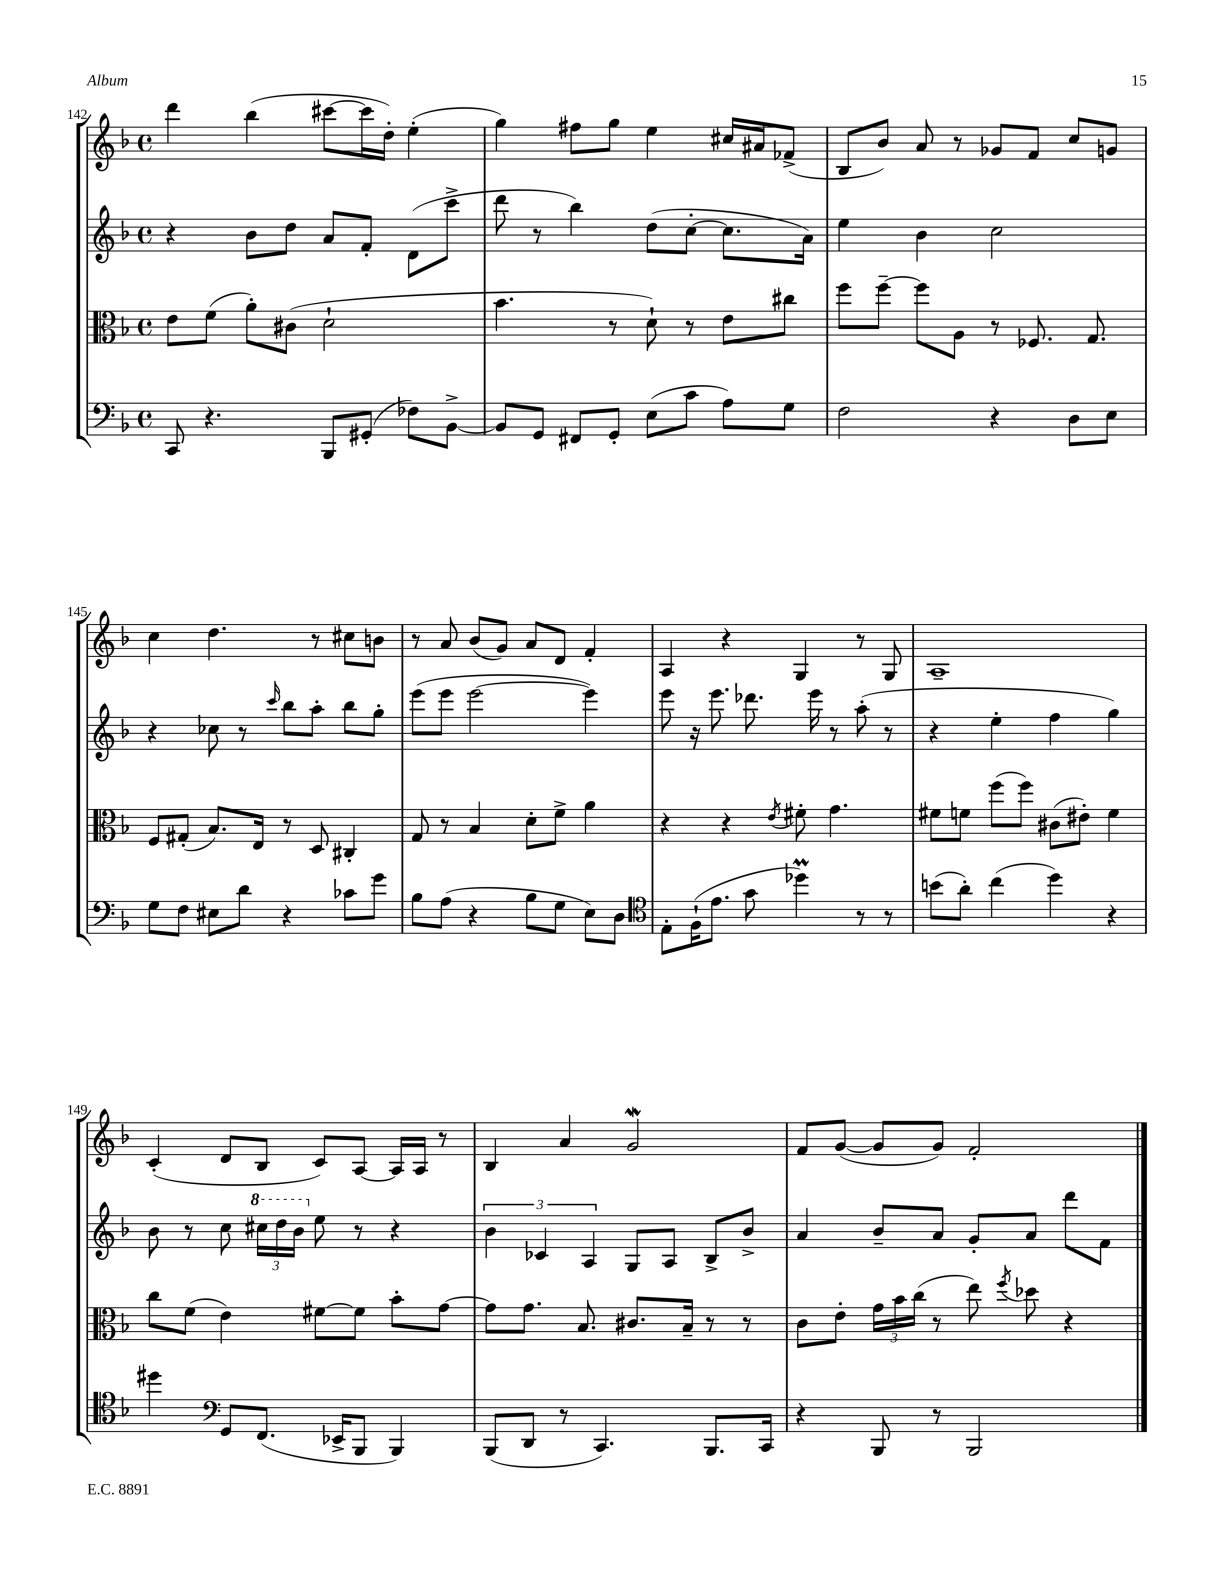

**kern	**kern	**kern	**kern
*staff4	*staff3	*staff2	*staff1
*clefF4	*clefC3	*clefG2	*clefG2
*k[b-]	*k[b-]	*k[b-]	*k[b-]
*M4/4	*M4/4	*M4/4	*M4/4
*met(c)	*met(c)	*met(c)	*met(c)
8CC	8e	4r	4ddd
4.r	(8f	.	.
.	8a')	8b-	(4bb-
.	(8c#	8dd	.
8BBB-	2d`	8a	[8ccc#
(8GG#'	.	8f'	16ccc#]
.	.	.	16dd')
8F-)	.	(8d	(4ee'
[8BB-^	.	8ccc^	.
=	=	=	=
8BB-]	4.b-	8ddd	4gg)
8GG	.	8r	.
8FF#	.	4bb-)	8ff#
8GG'	8r	.	8gg
(8E	8d`)	(8dd	4ee
8c	8r	[8cc'	.
8A)	8e	8.cc]	16cc#
.	.	.	16a#
8G	8cc#	.	(8f-^
.	.	16a)	.
=	=	=	=
2F	8ff	4ee	8B-
.	[8ff~	.	8b-)
.	8ff]	4b-	8a
.	8A	.	8r
4r	8r	2cc	8g-
.	8.F-	.	8f
8D	.	.	8cc
.	8.G	.	.
8E	.	.	8g
=	=	=	=
8G	8F	4r	4cc
8F	(8G#'	.	.
8E#	8.B-)	8cc-	4.dd
8d	.	8r	.
.	16E	.	.
.	.	16qqccc	.
4r	8r	8bb-	.
.	8D	8aa'	8r
8c-	4C#'	8bb-	8cc#
8g	.	8gg'	8b
=	=	=	=
8B-	8G	(8eee	8r
(8A	8r	8eee	8a
4r	4B-	[2eee	(8b-
.	.	.	8g)
8B-	8d'	.	8a
8G	8f^	.	8d
8E)	4a	4eee])	4f'
8D	.	.	.
=	=	=	=
*clefC4	*	*	*
8E'	4r	8eee	4A
(16F`	.	16r	.
8.e	.	8.eee	.
.	4r	.	4r
8g	.	8.ddd-	.
.	8qe	.	.
4dd-)	8f#'	.	4G
.	.	16eee	.
.	4.g	8r	.
8r	.	(8aa'	8r
8r	.	8r	8G
=	=	=	=
(8b	8f#	4r	1A~
8a')	8f	.	.
(4cc	(8ff	4ee'	.
.	8ff)	.	.
4dd)	(8c#	4ff	.
.	8e#')	.	.
4r	4f	4gg)	.
=	=	=	=
4dd#	8cc	8b-	(4c'
.	(8f	8r	.
*clefF4	*	*	*
8GG	4e)	8cc	8d
(8.FF	.	24ccc#	8B-
.	.	24ddd	.
.	.	24bb-	.
.	[8f#	8ee	8c)
16EE-^	.	.	.
8BBB-	8f#]	8r	[8A
4BBB-)	8b-'	4r	16A]
.	.	.	16A
.	[8g	.	8r
=	=	=	=
(8BBB-	8g]	6b-	4B-
8DD	8.g	.	.
.	.	6c-	.
8r	.	.	4a
.	8.B-	.	.
.	.	6A	.
4.CC)	.	.	.
.	8.c#	8G	2g
.	.	8A	.
.	16B-~	.	.
8.BBB-	8r	8B-^	.
.	8r	8b-^	.
16CC	.	.	.
=	=	=	=
4r	8c	4a	8f
.	8e'	.	([8g
8BBB-	24g	8b-~	8g]
.	24b-	.	.
.	(24cc	.	.
8r	8r	8a	8g)
2BBB-	8ee)	8g'	2f'
.	8qff	.	.
.	8dd-	8a	.
.	4r	8ddd	.
.	.	8f	.
==	==	==	==
*-	*-	*-	*-
